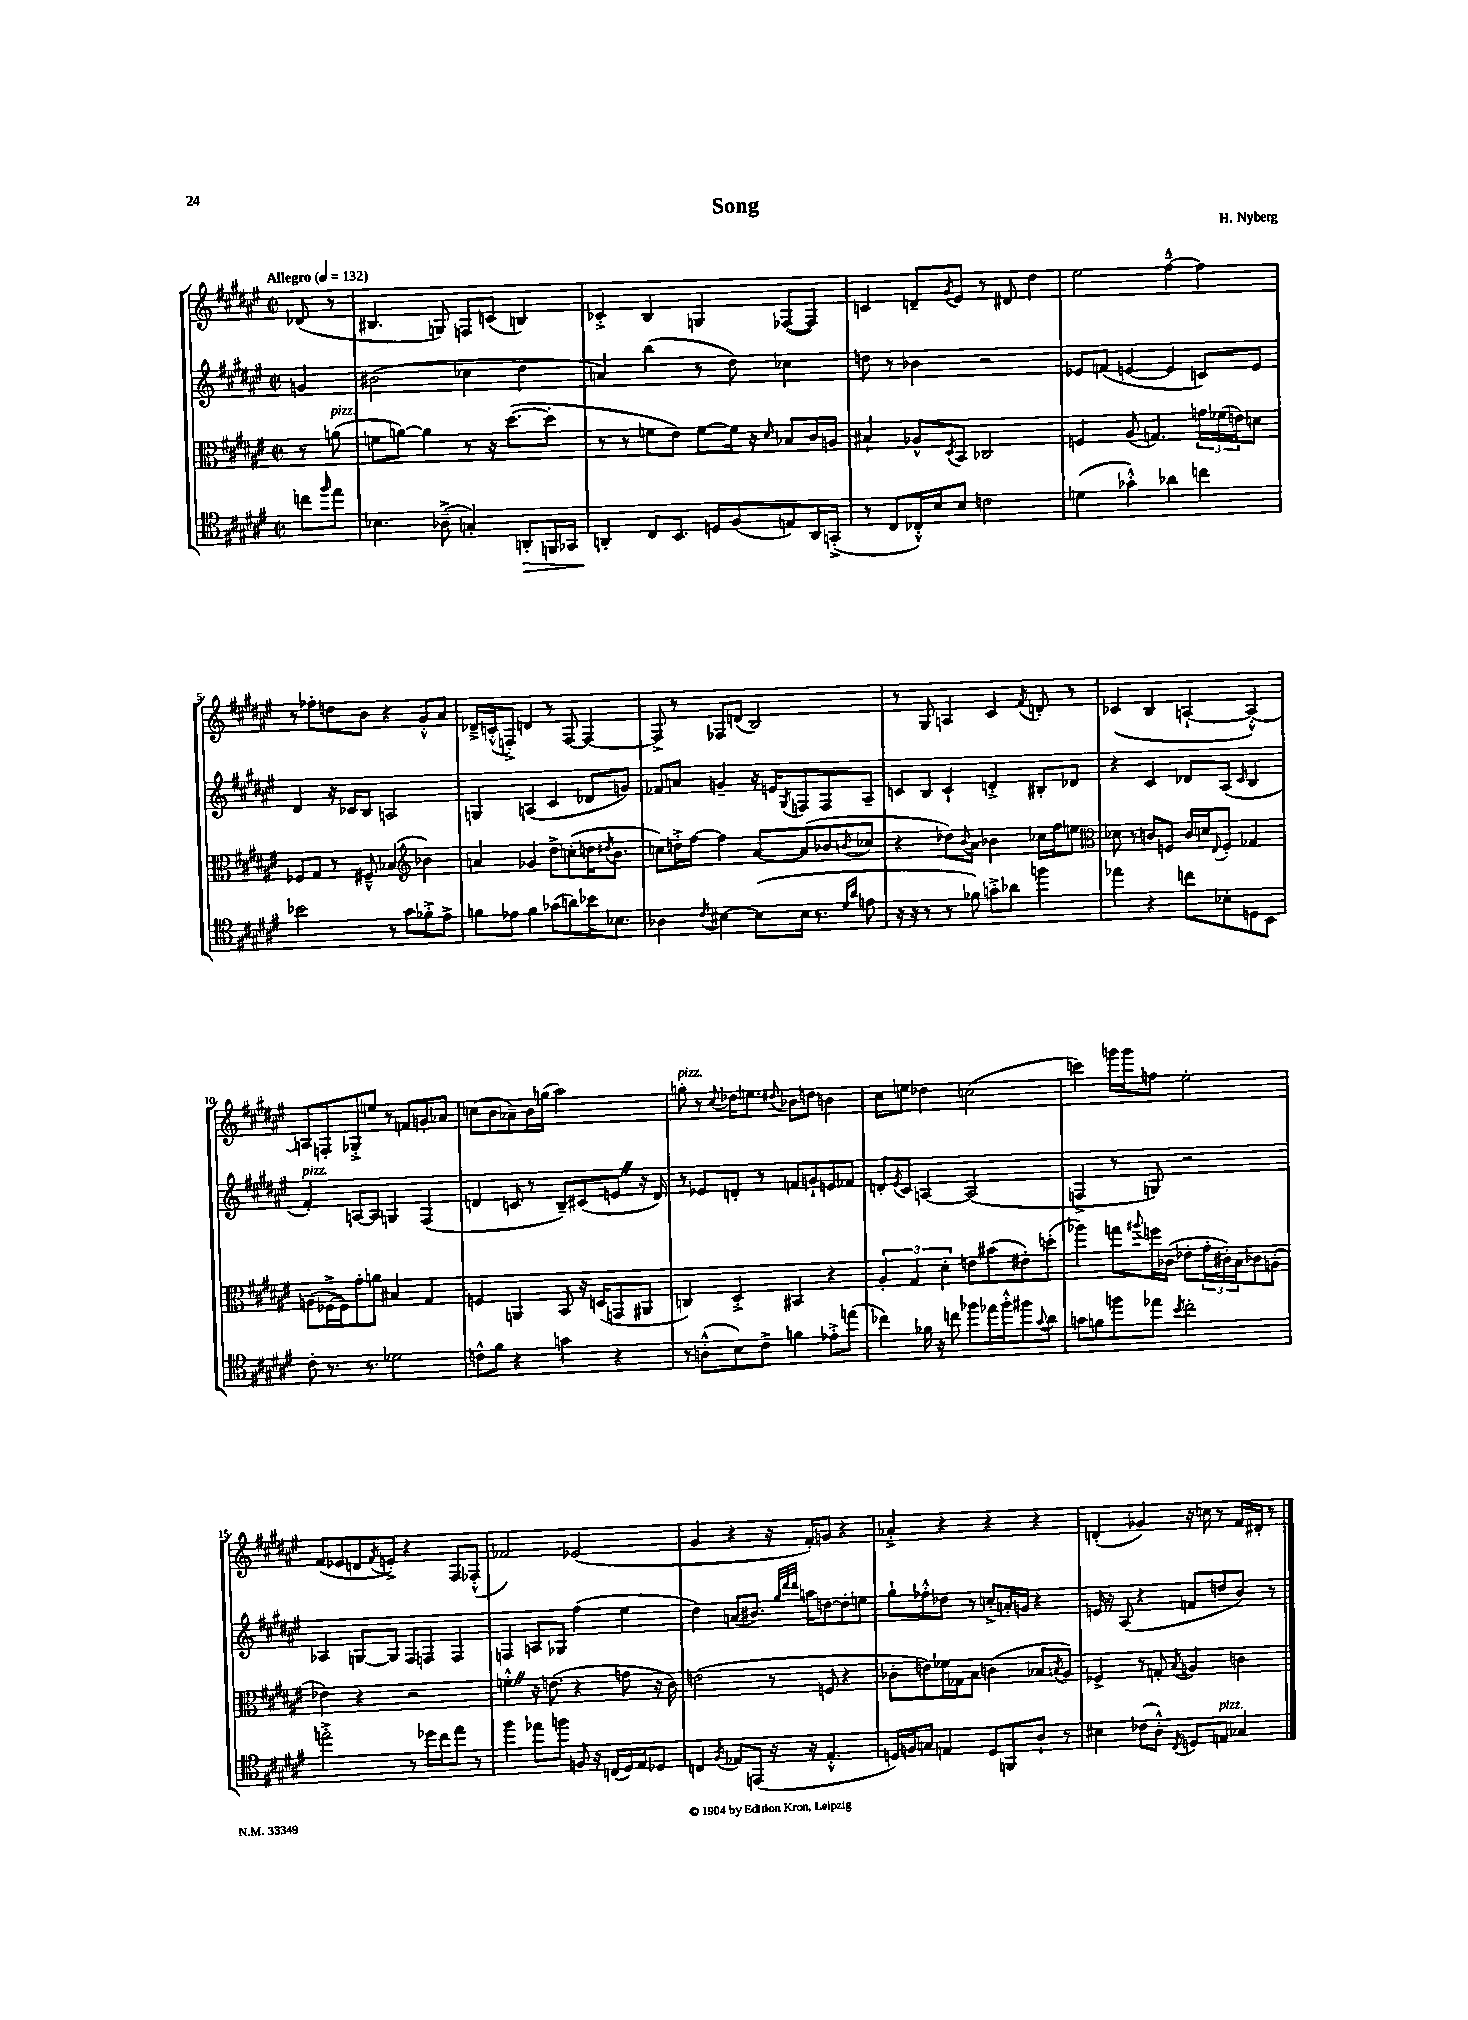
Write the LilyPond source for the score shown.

\header { title = "Song" composer = "H. Nyberg" }
<<
\new StaffGroup <<
\new Staff = "s0" {
    \clef treble \key fis \major \defaultTimeSignature \time 2/2 \partial 4 \tempo "Allegro" 4 = 132
    des'8( r8 |
    bis4. g8) f8 c'8( b4) |
    ces'4-.-> b4 g4 fes8~( fes8) |
    c'4 d'8-- \acciaccatura { gis'8 } eis'8 r8 dis'8 dis''4 |
    eis''2 fis''4~---^ fis''4 |
    r8 fes''8-. d''8 b'8 r4 gis'8-.-^ ais'8 |
    des'16---> c'16-.-^( f8-.->) d'4 r8 f8~ f4~ |
    f8-> r8 fes8 d'8( b2) |
    r8 gis8 a4 cis'4 \acciaccatura { fis'8 } d'8-. r8 |
    ces'4( b4 a4~-! a4~-.-^) |
    a8 f8-. ges8-.-> e''8 r8 f'8 g'8-. aes'8 |
    c''8( b'8 aes'8--) b'16 g''16( ais''2) |
    g''8-.^\markup { \italic "pizz." } r8 \appoggiatura { cis''8 } des''16 e''8. \appoggiatura { dis''8 } bes'8 d''8 b'4 |
    cis''8 e''8 des''4 c''2( |
    c'''4) g'''16 g'''16 f''8 eis''2-. |
    fis'8( ees'8 d'8 \acciaccatura { fis'8 } e'8-.->) r4 fis8 fes8-.-^( |
    fes'2) ees'2( |
    gis'4 r4 r16 fis'16-.) g'8 r4 |
    aes'4-.-> r4 r4 r4 |
    d'4-.( ges'4) r16 c''16 r8 fis'16 dis'16-. r8 \bar "|." |
}
\new Staff = "s1" {
    \clef treble \key fis \major \defaultTimeSignature \time 2/2 \partial 4
    g'4 |
    bis'2( ces''4 dis''4 |
    a'4) b''4( r8 dis''8) ces''4 |
    d''8 r8 bes'4 r2 |
    ees'8 f'8( e'4~ e'4 c'8) e'8 |
    dis'4 r16 ces'16 b8 a2 |
    g4 a4( cis'4 des'8 g'8) |
    fes'8 a'8 g'4-- r16 e'16 \acciaccatura { gis8 } f8 f8 ais8-- |
    c'8 b8 c'4-! d'4-.-> bis8-. des'8 |
    r4 cis'4 des'8 ais8( \grace { cis'16 } b4 |
    fis'4-.^\markup { \italic "pizz." }) a8~ a8 g4 fis4( |
    d'4 c'8 r8 b8--) cis'8( e'8 \once \override BreathingSign.text = \markup { \musicglyph "scripts.caesura.straight" } \breathe r16 d'16) |
    r8 ees'8 d'8-. r8 f'8 g'8-! e'8 fes'8 |
    d'8-. \acciaccatura { eis'8 } cis'8 a4~ a2( |
    f4-> r8 g8) r2 |
    aes4 g8~ g8 fis8 f8 f4 |
    f4 a8 ges8 fis''4( eis''4 |
    dis''4) a'8( bis'8.) \grace { gis''32 dis'''32 dis'''32 } a''16 d''8~ d''8-. e''8 |
    gis''8-! fes''8-.-^ des''8 r8 c''8-.-> a'16-. g'16 r4 |
    e'16 r16 ais8( r4 f'8 d''8 b'8) r8 \bar "|." |
}
\new Staff = "s2" {
    \clef alto \key fis \major \defaultTimeSignature \time 2/2 \partial 4
    r8 a'8^\markup { \italic "pizz." }( |
    f'8 a'8~) a'4 r8 r16 dis''8.~( dis''8-. |
    r8 r8 f'8 eis'8) f'8~ f'16 r16 \grace { dis'16 } bes8 cis'16 a16 |
    bis4-! aes8-^ \acciaccatura { dis8 } b,8 ces2 |
    f4 ais8( g4.) \tuplet 3/2 { g'16 fes'16( e'16) } d'8 |
    fes8 gis8 r8 fis8---^ bes4( \clef treble bes'4) |
    a'4 ges'4 dis''8-> c''8-.( d''16 \acciaccatura { dis''8 } b'8. |
    c''8) d''16-.-> fis''16~ fis''4 ais'8~ ais'8( bes'8 \acciaccatura { b'8 } ces''8 |
    r4 des''8) \appoggiatura { b'8 } ais'8 bes'4 ces''16 fis''16 e''8 |
    \clef alto des'8 r8 c'8 f8 c'16 d'16 \appoggiatura { eis8 } f8-. ges4 |
    a8( fes16~-> fes16) gis'8-. a'8 bis4 gis4 |
    f4 a,4 b,8 r16 d16( g,8 ais,8 |
    c4) dis4-.-> bis,4 r4 |
    \tuplet 3/2 { ais4-. gis4 dis'4-. } e'8 bis'8( eis'8-.) d''8-.( |
    aes''4) g''8 \appoggiatura { ais''8 } f''16 ces'16( ees'8-. \tuplet 3/2 { gis'16-. cis'16-.) b16 } ces'8 a8-.( |
    ees'4) r4 r2 |
    f'4-.-^ \once \override BreathingSign.text = \markup { \musicglyph "scripts.caesura.straight" } \breathe r16 e'8.( r4 g'8 r16 cis'16) |
    e'2( r8 f8 r4 |
    ces'8-. e'8) fes'16 ges16 b8 c'4( bes8 \acciaccatura { b8 } ais8) |
    fes4-> r8 g8-. \acciaccatura { b8 } a4 c'4 \bar "|." |
}
\new Staff = "s3" {
    \clef tenor \key fis \major \defaultTimeSignature \time 2/2 \partial 4
    c''8 \grace { fis''16 } eis''8 |
    bes4. aes8--->( g4-.) a,8-.\> f,16 ges,16 |
    a,4-.\! cis8 b,8. d16 fis8( e8) a,16 g,16-.->( |
    r8 cis8 ces16-.-^) b16 b8 c'2 |
    d'4( ges'4-.-^) aes'4 c''4 |
    bes'2 r8 gis'8 fes'8-.-> eis'8-> |
    f'8 ees'8 f'4 ges'8( a'8) bes'16 bes8. |
    aes4 \acciaccatura { cis'8 } bis4~ bis8( bis16 r8. \grace { dis'16 ais'16 } e'8 |
    r16 r16 r8 r8 fes'8) g'8-.-> aes'8 f''4 |
    ees''4 r4 c''8 bes8-. d8 b,8 |
    cis'8-. r8. r8. des'2 |
    c'8-^ fis'8 r4 g'4 r4 |
    r8 a8-.-^( b8) cis'8-> f'4 ees'8-.-> e''8( |
    ces''4) fes'16 r16 c''8 fes''8 ees''16 fes''16-.-^ fis''8 \appoggiatura { gis'8 } ais'8 |
    g'8 f'8 f''8 ees''8 \acciaccatura { b'8 } cis''2-. |
    e''2-.-> r8 des''16 cis''16 e''8 r8 |
    fis''4 ees''8 f''8 f8 r16 c16( dis16) eis16 des8 |
    c4 \acciaccatura { fis8 } ees8 e,8( r16 r16 ees4.-.-^ |
    d16) f16 g8 e4 d8 f,8 ais8-! r8 |
    bis4 ces'8( ais8-.-^) \acciaccatura { cis8 } d8 e8^\markup { \italic "pizz." } ges4 \bar "|." |
}
>>
>>
